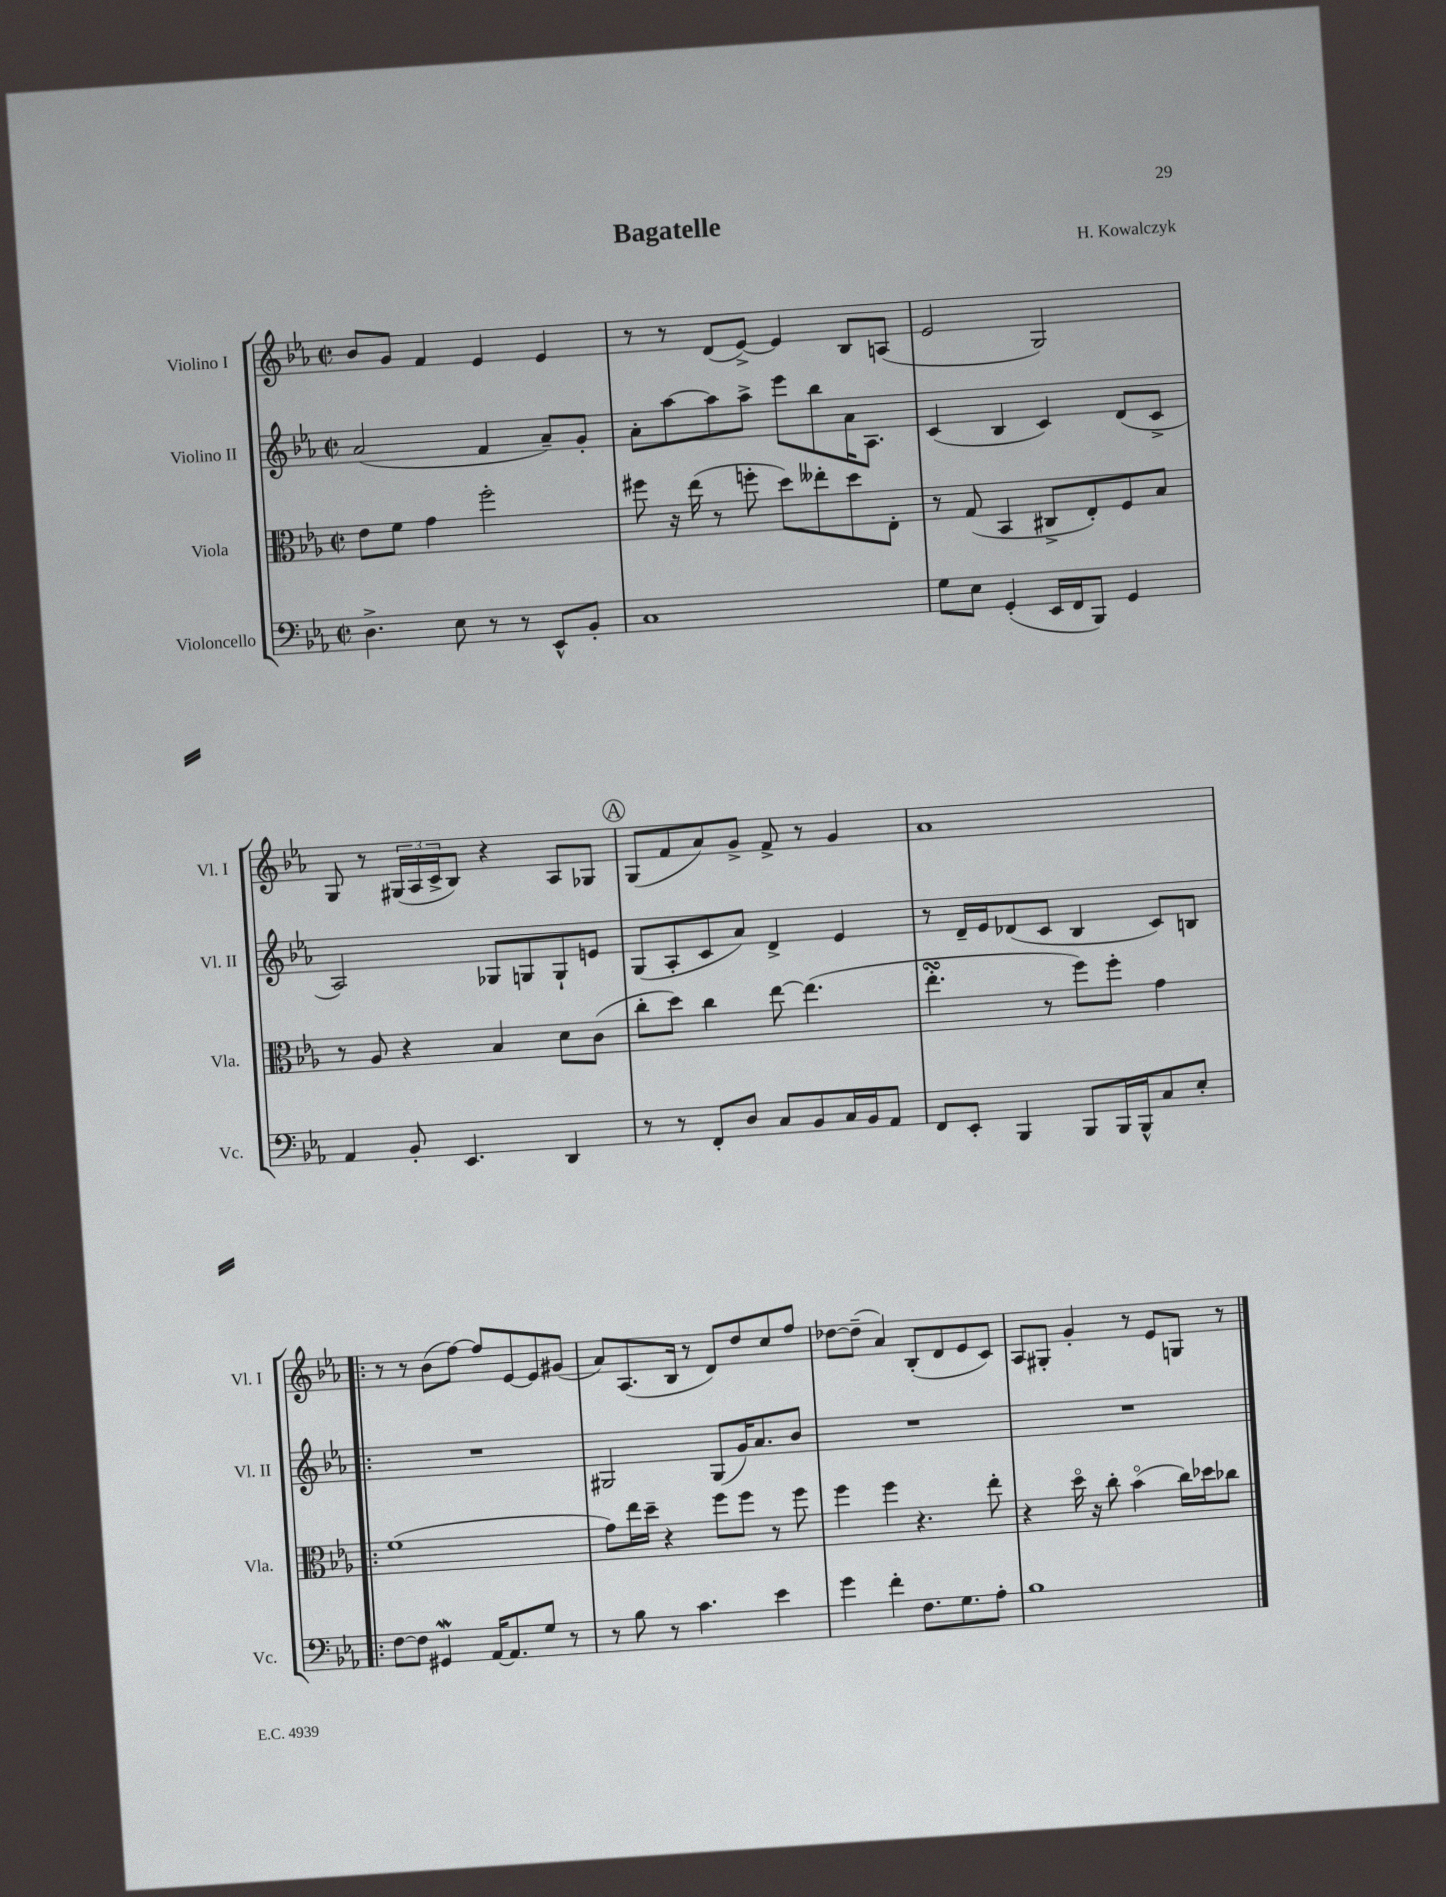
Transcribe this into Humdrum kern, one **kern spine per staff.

**kern	**kern	**kern	**kern
*part4	*part3	*part2	*part1
*staff4	*staff3	*staff2	*staff1
*I"Violoncello	*I"Viola	*I"Violino II	*I"Violino I
*I'Vc.	*I'Vla.	*I'Vl. II	*I'Vl. I
*clefF4	*clefC3	*clefG2	*clefG2
*k[b-e-a-]	*k[b-e-a-]	*k[b-e-a-]	*k[b-e-a-]
*M2/2	*M2/2	*M2/2	*M2/2
*met(c|)	*met(c|)	*met(c|)	*met(c|)
=1	=1	=1	=1
4.D^\	8e-\L	(2a-/	8b-/L
.	8f\J	.	8g/J
.	4g\	.	4f/
8E-\	.	.	.
8r	2ff'\	4f/	4e-/
8r	.	.	.
8EE-^^/L	.	8a-~/L)	4e-/
8BB-'/J	.	8g'/J	.
=2	=2	=2	=2
1C	8ff#X\	8a-'\L	8r
.	16r	[8aa-\	8r
.	(16ee-\	.	.
.	8r	8aa-\]	(8d/L
.	8ffn'\	8aa-^\J	[8e-^/J)
.	8dd\L)	8eee-\L	4e-/]
.	8ee--X'\	8bb-\	.
.	8dd\	16a-\K	8B-/L
.	.	8.A-\J	.
.	8E-'\J	.	(8An/J
=3	=3	=3	=3
8G\L	8r	(4c/	2e-/
8E-\J	(8G/	.	.
(4GG'/	4BB-/	4B-/	.
16EE-/LL	8C#X^/L	4c/)	2G/)
16FF/J	.	.	.
8BBB-/J)	8E-'/)	.	.
4GG/	8F/	(8d/L	.
.	8B-/J	8c^/J	.
!!LO:LB:g=z
=4	=4	=4	=4
4AA-/	8r	2A-/)	8G/
.	8A-/	.	8r
8BB-'/	4r	.	(24G#X/LL
.	.	.	24A-/
.	.	.	24c^/J
4.EE-/	.	.	8B-/J)
.	4B-/	8G-X/L	4r
.	.	8Gn/	.
4DD/	8d\L	8G`/	8A-/L
.	(8c\J	8en/J	8G-X/J
!!LO:REH:place=s1:t=A
=5	=5	=5	=5
8r	8cc'\L	(8G/L	(8G/L
8r	8dd\J)	8A-'/	8f/
8FF'/L	4cc\	8c/	8a-/)
8D/J	.	8a-/J)	8g^/J
8C/L	[8ee-\	4d^/	8f^/
8BB-/	(4.ee-\]	.	8r
16C/L	.	4e-/	4g/
16BB-/J	.	.	.
8AA-/J	.	.	.
=6	=6	=6	=6
8FF/L	4.ee-sSSs'\	8r	1a-
8EE-'/J	.	16d~/LL	.
.	.	16e-/J	.
4BBB-/	.	(8d-X/	.
.	8r	8c/J	.
8BBB-/L	8ff\L)	4B-/	.
16BBB-/L	8ff'\J	.	.
16BBB-^^/J	.	.	.
8C/	4g\	8c/L)	.
8E-'/J	.	8Bn/J	.
!!LO:LB:g=z
=7!|:	=7!|:	=7!|:	=7!|:
[8F\L	(1f	1r	8r
8F\J]	.	.	8r
4GG#XW/	.	.	(8b-\L
.	.	.	[8ff\J)
[16AA-/KL	.	.	8ff/L]
8.AA-/]	.	.	.
.	.	.	[8e-/
8G/J	.	.	8e-/]
8r	.	.	(8g#X/J
=8	=8	=8	=8
8r	8g\L)	2G#X/	8a-/L)
8B-\	16ee-\L	.	(8.A-/
.	16dd~\JJ	.	.
8r	4r	.	.
.	.	.	16B-/Jk
4.c\	.	.	8r
.	8ff\L	(8G#/L	8d/L)
.	8ff\J	16g/K)	8dd/
.	.	8.a-/	.
4e-\	8r	.	8cc/
.	8ff\	8b-/J	8ff/J
=9	=9	=9	=9
4g\	4ff\	1r	[8dd-X\L
.	.	.	(8dd-~\J]
4f'\	4ff\	.	4a-/)
8.F\L	4.r	.	(8B-'/L
.	.	.	8d/
8.G\	.	.	.
.	.	.	8e-/
8A-'\J	8ee-'\	.	8c/J)
=10	=10	=10	=10
1B-	4r	1r	8A-/L
.	.	.	8G#X'/J
.	16dd\	.	4g'/
.	16r	.	.
.	8cc'\	.	.
.	(4b-\	.	8r
.	.	.	8e-/L
.	16cc\LL)	.	8Gn/J
.	16dd-X\J	.	.
.	8cc-X\J	.	8r
==	==	==	==
*-	*-	*-	*-
